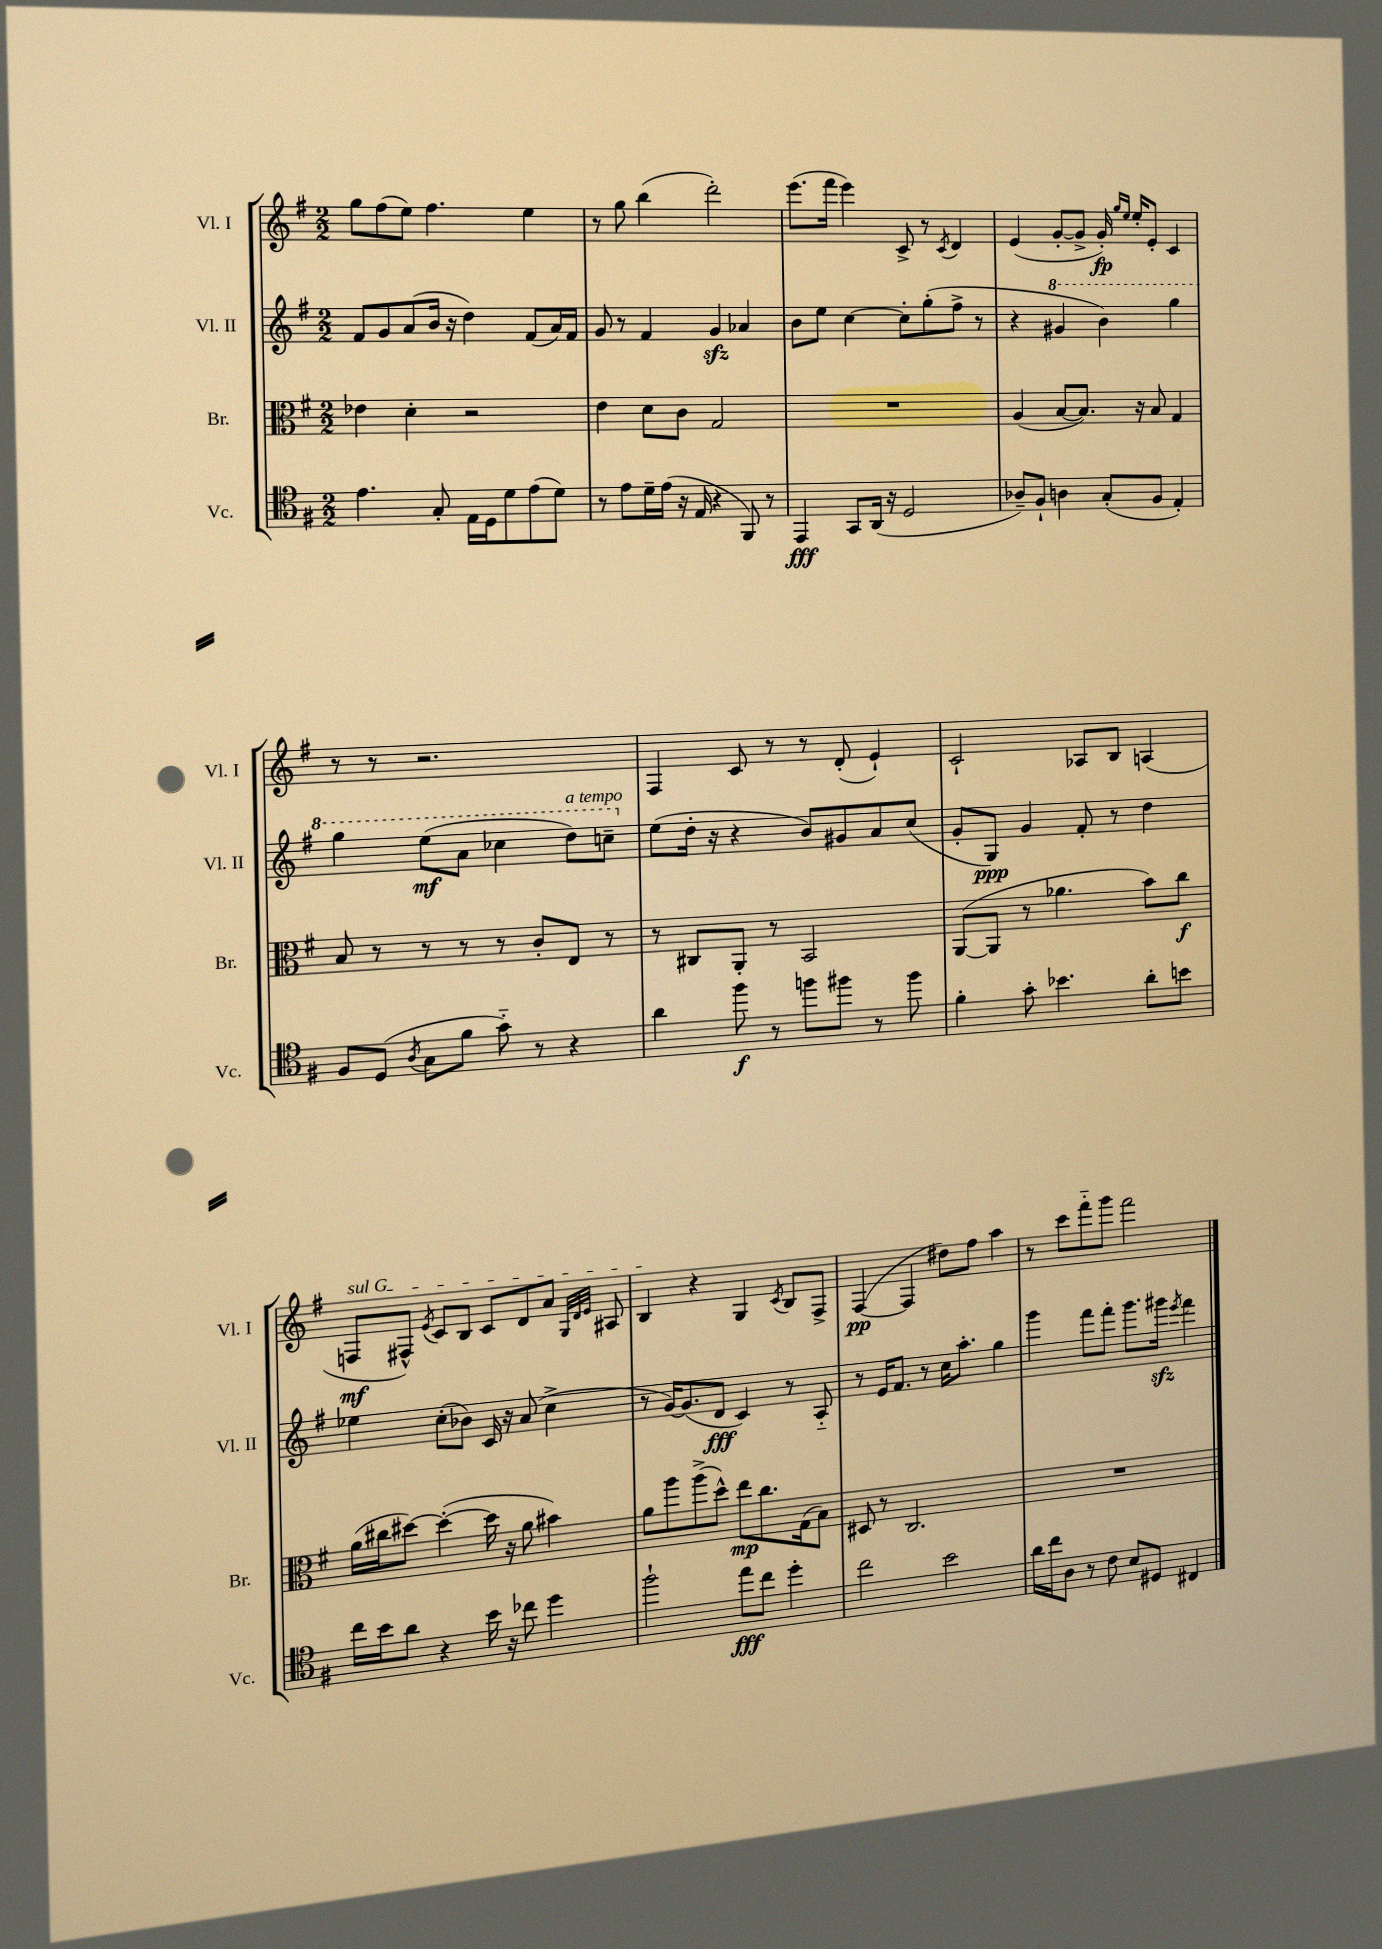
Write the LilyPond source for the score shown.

<<
\new StaffGroup <<
\new Staff = "s0" \with { instrumentName = "Vl. I" shortInstrumentName = "Vl. I" } {
    \clef treble \key g \major \numericTimeSignature \time 2/2
    \autoBeamOff g''8[ fis''8( e''8]) fis''4. e''4 |
    r8 g''8 b''4( d'''2-.) |
    e'''8.[( fis'''16] e'''4) c'8-> r8 \acciaccatura { c'8 } d'4 |
    e'4( g'8[~-. g'8]-> g'16-.\fp) \grace { g''16[ e''16] } e''16[-. e'8]-. c'4 |
    r8 r8 r2. |
    fis4 c'8 r8 r8 d'8-.( e'4-!) |
    c'2-! aes8[ b8] a4( |
    \once \override TextSpanner.bound-details.left.text = \markup { \italic "sul G" } f8[\mf\startTextSpan fis8]-^) \acciaccatura { e'8 } c'8[ b8] c'8[ d'8 a'8] \grace { g32[ d'32 e'32] } ais8 |
    b4\stopTextSpan r4 g4 \acciaccatura { c'8 } b8[ fis8]-> |
    fis4~\pp( fis4 dis''8[) fis''8] a''4 |
    r8 c'''8[ fis'''8-_ g'''8] fis'''2 \bar "|." |
}
\new Staff = "s1" \with { instrumentName = "Vl. II" shortInstrumentName = "Vl. II" } {
    \clef treble \key g \major \numericTimeSignature \time 2/2
    \autoBeamOff fis'8[ g'8 a'8( b'16] r16 d''4) fis'8[( a'16) fis'16] |
    g'8 r8 fis'4 g'4\sfz aes'4 |
    b'8[ e''8] c''4~ c''8[-. g''8-.( fis''8]-> r8 |
    r4 \ottava #1 gis''4 b''4) g'''4 |
    g'''4 e'''8[\mf( a''8] ces'''4 d'''8[^\markup { \italic "a tempo" }) c'''8]-- \ottava #0 |
    e''8[( d''16]-. r16 r4 b'8[) gis'8 a'8 c''8]( |
    g'8[-. g8]\ppp) g'4 fis'8-. r8 d''4 |
    ees''4 c''8[-.( bes'8]) c'16 r16 a'8( c''4-> |
    r8 g'16[~) g'8.( d'8]\fff c'4) r8 a8-_ |
    r8 e'16[ fis'8.] r8 c''16[ a''8.]-. g''4 |
    g'''4 fis'''8[ fis'''8]-. g'''8.[ gis'''16]\sfz \acciaccatura { e'''8 } fis'''4 \bar "|." |
}
\new Staff = "s2" \with { instrumentName = "Br." shortInstrumentName = "Br." } {
    \clef alto \key g \major \numericTimeSignature \time 2/2
    \autoBeamOff ees'4 d'4-. r2 |
    e'4 d'8[ c'8] g2 |
    R1 |
    a4( b8[~ b8.]) r16 b8 g4 |
    b8 r8 r8 r8 r8 c'8[-. e8] r8 |
    r8 cis8[ a,8]-. r8 b,2 |
    a,8[~( a,8] r8 aes'4. b'8[) c''8]\f |
    a'16[( cis''16 dis''8]~) dis''4~-.( dis''16 r16 a'8 bis'4) |
    a'8[ a''8 a''8->( d''8]-^) e''8[\mp c''8. g16( b8]) |
    dis8 r8 c2. |
    R1 \bar "|." |
}
\new Staff = "s3" \with { instrumentName = "Vc." shortInstrumentName = "Vc." } {
    \clef tenor \key g \major \numericTimeSignature \time 2/2
    \autoBeamOff e'4. g8-. e16[ d16 d'8 e'8( d'8]) |
    r8 e'8[ d'16-- e'16]( r16 e16 r4 fis,8) r8 |
    e,4\fff g,8[ a,16]( r16 d2 |
    aes8[--) fis8]-! a4 g8[-.( fis8] e4-.) |
    fis8[ d8]( \acciaccatura { a8 } g8[ fis'8] g'8-_) r8 r4 |
    a'4 fis''8\f r8 f''8[ fis''8] r8 fis''8 |
    fis'4-. g'8-. bes'4. a'8[-. b'8] |
    c''16[ b'16 a'8] r4 b'16 r16 ces''8 d''4 |
    fis''2-! e''8[\fff c''8] d''4-. |
    c''2 b'2 |
    a'16[ c''16 a8] r8 c'8 b8[ dis8] cis4 \bar "|." |
}
>>
>>
\layout { \context { \Score \remove "Bar_number_engraver" } }
